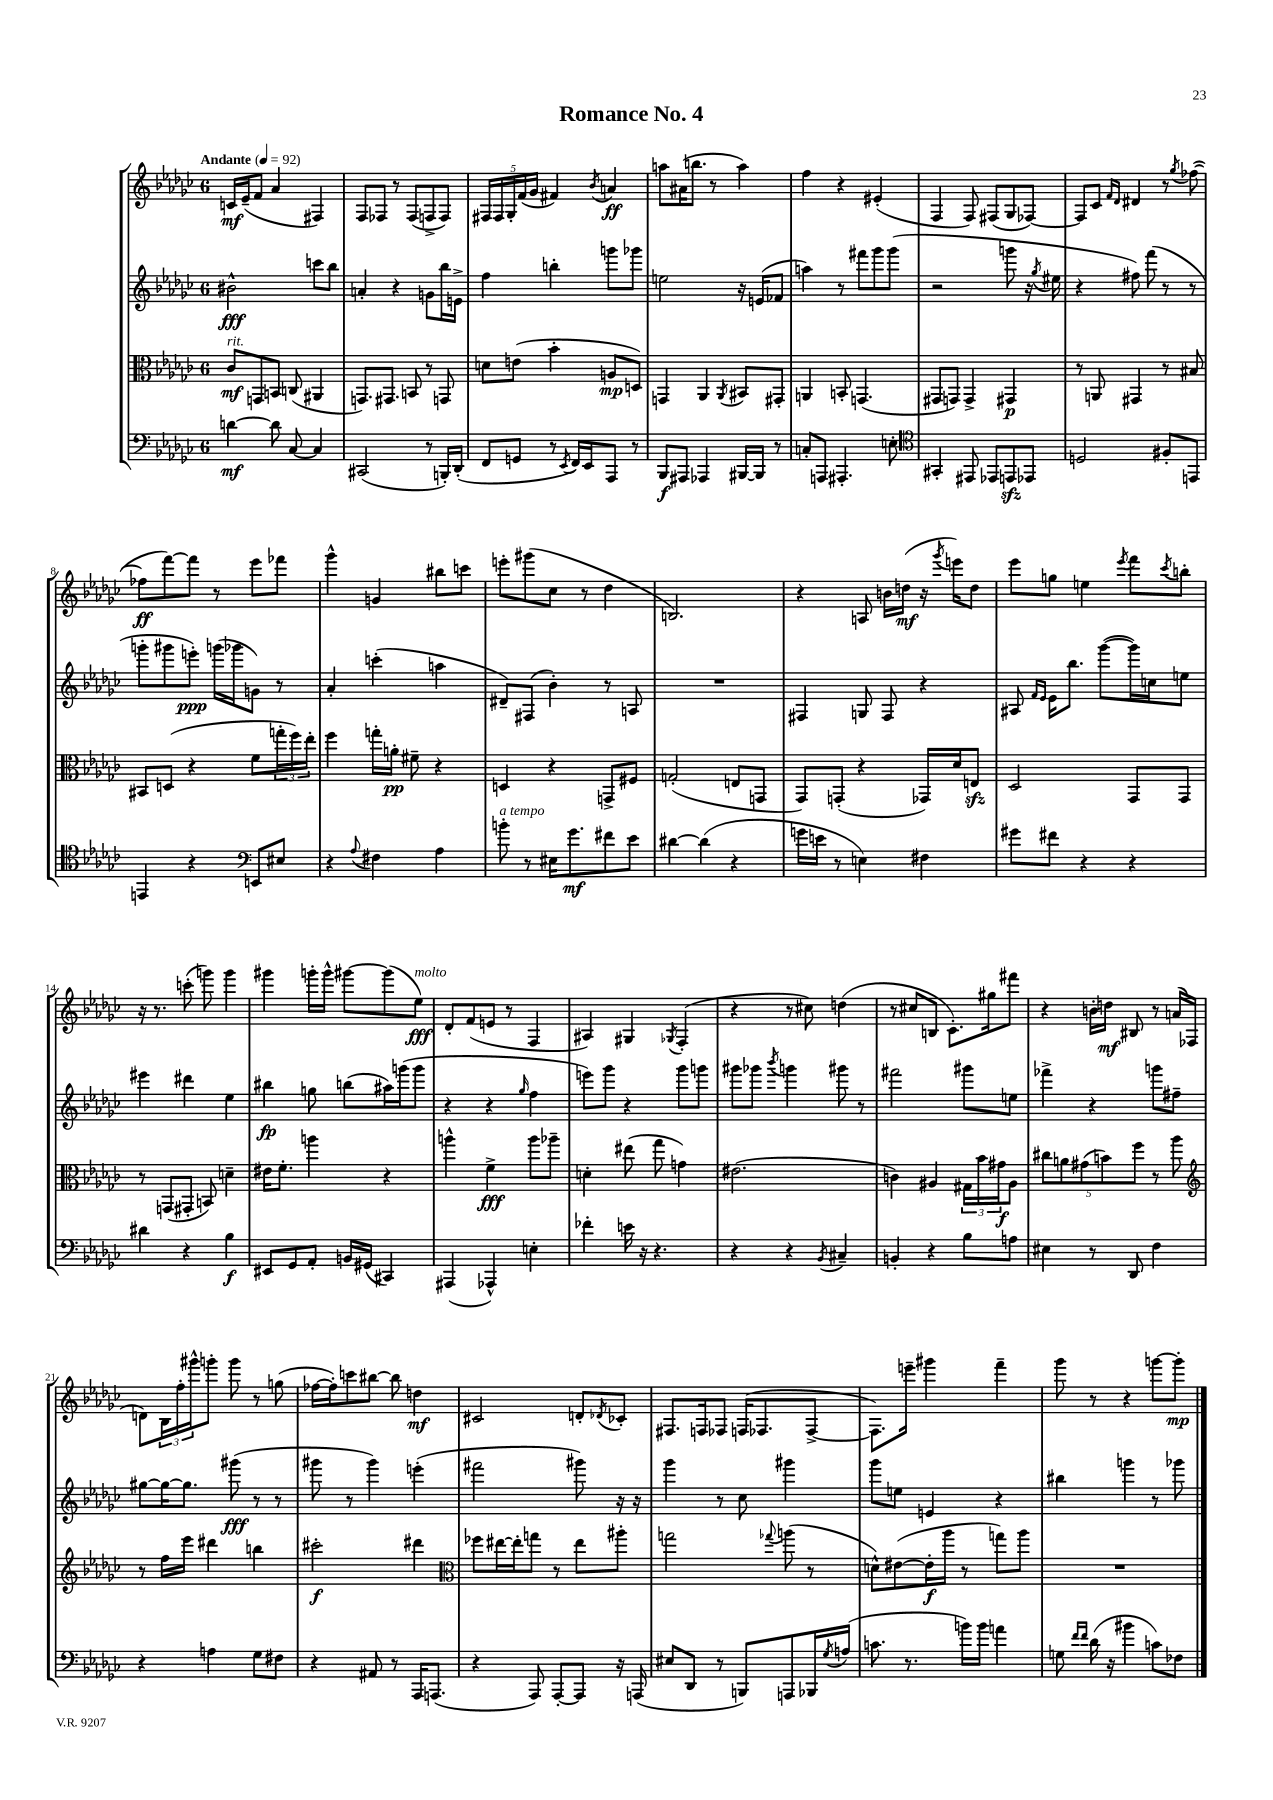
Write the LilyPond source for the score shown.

\header { title = "Romance No. 4" }
<<
\new StaffGroup <<
\new Staff = "s0" {
    \clef treble \key ges \major \once \override Staff.TimeSignature.style = #'single-digit \time 6/8 \tempo "Andante" 4 = 92
    c'16\mf ees'16--( f'8 aes'4 fis4) |
    f8 fes8 r8 fes8( f8-> f8) |
    \tuplet 5/4 { fis16 fis16 ges16-. f'16( ges'16 } fis'4) \acciaccatura { bes'8 } a'4\ff |
    a''8 ais'16( b''8. r8 a''4) |
    f''4 r4 eis'4-.( |
    f4 f8) fis8( ges8 fes8~) |
    fes8 ces'8 \grace { f'16 des'16 } dis'4 r8 \acciaccatura { ges''8 } fes''8~( |
    fes''8\ff f'''8~) f'''8 r8 ees'''8 fes'''8 |
    ges'''4-^ g'4 bis''8 c'''8 |
    e'''8-. gis'''8( ces''8 r8 des''4 |
    b2.) |
    r4 a8 b'16 d''16\mf( r16 \acciaccatura { ges'''8 } e'''16) d''8 |
    ees'''8 g''8 e''4 \acciaccatura { ees'''8 } f'''8 \acciaccatura { ces'''8 } b''8-. |
    r16 r8. c'''8-.( g'''8) g'''4 |
    gis'''4 g'''16-. g'''16-^ gis'''8~ gis'''8( ees''8\fff^\markup { \italic "molto" }) |
    des'8-. f'8( e'8 r8 f4 |
    ais4) gis4 \acciaccatura { ges8 } f4-.( |
    r4 r8 cis''8) d''4( |
    r8 cis''8 b8 ces'8.-.) gis''16 fis'''8 |
    r4 b'16-. d''16\mf bis8 r8 a'16( fes16 |
    d'8) \tuplet 3/2 { bes16 f''16-. gis'''16-^ } g'''8-. g'''8 r8 g''8( |
    fes''16~ fes''16-.) c'''8 bis''8~ bis''8 d''4\mf |
    cis'2 d'8-. \acciaccatura { des'8 } ces'8-. |
    fis8. f16 fes8 f16( fes8. fes8~-> |
    fes8.) e'''16-- gis'''4 f'''4-- |
    ges'''8 r8 r4 g'''8~ g'''8-.\mp \bar "|." |
}
\new Staff = "s1" {
    \clef treble \key ges \major \once \override Staff.TimeSignature.style = #'single-digit \time 6/8
    bis'2-^\fff c'''8 bes''8 |
    a'4-. r4 g'8 bes''16 e'16-> |
    f''4 b''4-. g'''8 ges'''8 |
    e''2 r16 e'16( fes'8 |
    a''4) r8 fis'''8 ges'''8 ges'''8( |
    r2 g'''8 r16 \acciaccatura { ges''8 } eis''16 |
    r4 fis''8) f'''8( r8 r8 |
    g'''8-. gis'''8 e'''8-.\ppp) g'''16( ges'''16 g'8) r8 |
    aes'4-. c'''4-.( a''4 |
    dis'8--) fis8( bes'4-.) r8 a8 |
    R2. |
    fis4 g8 fis8 r4 |
    ais8 \grace { f'16 ees'16 } ees'16 bes''8. ges'''8~( ges'''16) c''16 e''8 |
    eis'''4 dis'''4 ees''4 |
    bis''4\fp g''8 b''8( ais''16) g'''16( g'''8 |
    r4 r4 \grace { ges''16 } f''4 |
    e'''8) ges'''8 r4 ges'''8 g'''8 |
    gis'''8 ges'''8 \acciaccatura { bes'''8 } g'''4 gis'''8 r8 |
    fis'''2 gis'''8 e''8 |
    fes'''4-> r4 g'''8 fis''8-- |
    gis''8~ gis''16~ gis''8. gis'''8\fff( r8 r8 |
    gis'''8 r8 gis'''4) e'''4-.( |
    fis'''2 gis'''8) r16 r16 |
    ges'''4 r8 ces''8 gis'''4 |
    ges'''8 e''8 e'4 r4 |
    bis''4 g'''4 r8 ges'''8 \bar "|." |
}
\new Staff = "s2" {
    \clef alto \key ges \major \once \override Staff.TimeSignature.style = #'single-digit \time 6/8
    ces'8\mf^\markup { \italic "rit." } g,8 b,8 c8( ais,4 |
    g,8.) gis,8. b,8 r8 g,8 |
    d'8 e'8( bes'4-. a8\mp d8) |
    g,4 aes,4 \acciaccatura { aes,8 } bis,8 gis,8-. |
    a,4 b,8-. g,4.( |
    gis,8 g,8) g,4-> gis,4\p |
    r8 a,8 gis,4 r8 bis8 |
    bis,8 d8( r4 f'8 \tuplet 3/2 { g''16-. f''16) ees''16-. } |
    f''4 g''16-. a'16-.\pp fis'8-- r4 |
    d4 r4 g,8-> fis8 |
    g2-.( e8 g,8 |
    ges,8) g,8-.( r4 ges,16) des'16 e8\sfz |
    des2 ges,8 ges,8 |
    r8 g,8( gis,8-. b,8) d'4-- |
    eis'16 f'8.-. a''4 r4 |
    a''4-^ f'4->\fff a''8 aes''8-- |
    d'4-. eis''8( ges''8 g'4) |
    eis'2.( |
    c'4) ais4 \tuplet 3/2 { gis16 bes'16 gis'16\f } ais8 |
    \tuplet 5/4 { cis''8 a'8 gis'8( b'8) f''8 } r8 aes''8 |
    \clef treble r8 f''16 ees'''16 dis'''4 b''4 |
    cis'''2-.\f dis'''4 |
    \clef alto fes''8 eis''16~ eis''16-. g''8 r8 eis''8 ais''8-. |
    g''2 \appoggiatura { ges''8 } a''8( r8 |
    d'8-^) eis'8~( eis'16-.\f aes''16 r8 g''8) aes''8 |
    R2. \bar "|." |
}
\new Staff = "s3" {
    \clef bass \key ges \major \once \override Staff.TimeSignature.style = #'single-digit \time 6/8
    d'4~\mf d'8 ces8~ ces4 |
    cis,2( r8 b,,16-.) des,16-.( |
    f,8 g,8 r8 \acciaccatura { ees,8 } f,16) ees,16 aes,,8 r8 |
    bes,,8\f ais,,8 aes,,4 bis,,16~ bis,,16 r8 |
    c8-. a,,8 ais,,4.-. e8-. |
    \clef tenor gis,4-. eis,8 ees,8 e,8\sfz ees,8 |
    d2 fis8-. e,8 |
    e,4 r4 \clef bass e,8 eis8 |
    r4 \appoggiatura { aes8 } fis4 aes4 |
    b'8-.^\markup { \italic "a tempo" } r8 eis16 ges'8.\mf fis'8 ees'8 |
    dis'4~ dis'4( r4 |
    g'16 e'16 r8 e4) fis4 |
    gis'8 fis'8 r4 r4 |
    dis'4 r4 bes4\f |
    eis,8 ges,8 aes,8-. b,16 gis,16( cis,4) |
    ais,,4( aes,,4-^) e4-. |
    fes'4-. e'16 r16 r4. |
    r4 r4 \acciaccatura { bes,8 } cis4-- |
    b,4-. r4 bes8 a8 |
    eis4 r8 des,8 f4 |
    r4 a4 ges8 fis8 |
    r4 ais,8 r8 aes,,16 a,,8.( |
    r4 aes,,8) aes,,8~-. aes,,8 r16 a,,16( |
    eis8 des,8 r8 b,,8) a,,8 bes,,16 \acciaccatura { ges8 } a16( |
    c'8. r8. b'16) b'16 a'4 |
    g8 \grace { f'16 f'16 } des'16( r16 bis'4 c'8) fes8 \bar "|." |
}
>>
>>
